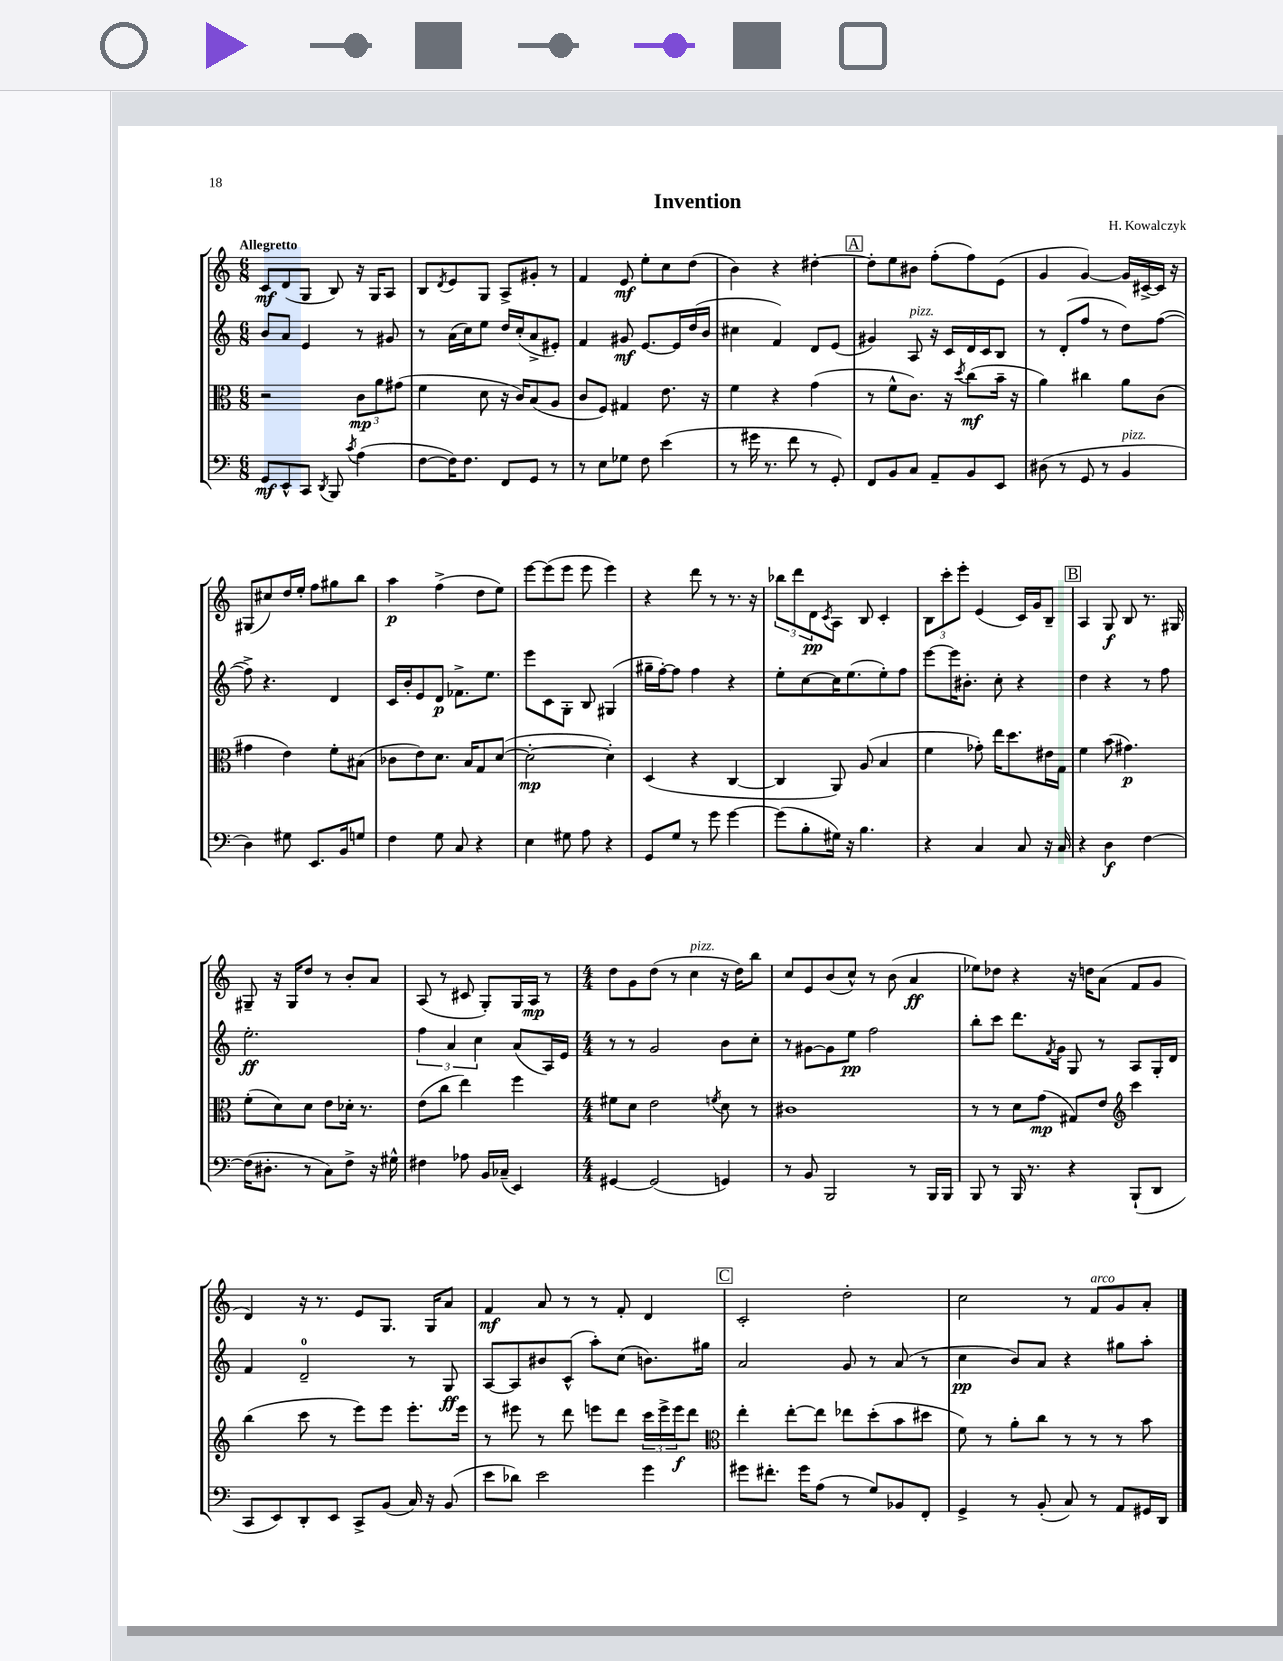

**kern	**kern	**kern	**kern
*staff4	*staff3	*staff2	*staff1
*clefF4	*clefC3	*clefG2	*clefG2
*k[]	*k[]	*k[]	*k[]
*M6/8	*M6/8	*M6/8	*M6/8
8GG	2r	8b	8c
8EE^^	.	8a	(8d
8CC	.	4e	8G
8qDD	.	.	.
8BBB	.	.	8B)
8qc	.	.	.
(4A	12c	8r	16r
.	.	.	16G
.	12a	.	.
.	.	8g#	8A
.	(12g#	.	.
=	=	=	=
[8F	4f	8r	8B
.	.	.	8qd
16F])	.	(16a	8e
8.F	.	16cc)	.
.	8d	8ee	8G
8FF	16r	16dd	8A^
.	16c)	(16cc'	.
8GG	(8B	8a^	8g#'
8r	8A	8e#')	8r
=	=	=	=
8r	8c	4f	4f
8E	8F)	.	.
8G-	4G#	8g#	8e
8F	.	[8.e	8ee'
(4e	8.e	.	8cc
.	.	16e]	.
.	.	(16dd	(8dd
.	16r	16b	.
=	=	=	=
8r	4f	4cc#	4b)
16g#	.	.	.
8.r	.	.	.
.	4r	4f)	4r
8f	.	.	.
8r	(4g	8d	[4dd#'
8GG')	.	(8e	.
=	=	=	=
8FF	8r	4g#)	8dd#']
8BB	8f^^	.	8ee
8C	8.c)	8A	8b#
8AA~	.	16r	(8ff'
.	16r	16c	.
.	8qdd	.	.
8BB	(8cc	16d	8ff)
.	.	16c	.
8EE	16b~	8B	(8e
.	16r	.	.
=	=	=	=
(8D#	4a)	8r	4g
8r	.	(8d'	.
8GG	4cc#	8ff	[4g)
8r	.	8r	.
4BB	8a	8dd)	16g]
.	.	.	[16c#^
.	(8c	([8ff	16c#]
.	.	.	16r
=	=	=	=
4D)	4g#	8ff^])	(8G#
.	.	4.r	8cc#)
8G#	4e)	.	16dd
.	.	.	16ee'
8.EE	.	.	8ff
.	8f'	4d	8gg#
16BB	.	.	.
8G	(8B#	.	8bb
=	=	=	=
4F	8c-	16c	4aa
.	.	16b'	.
.	8e)	8e	.
8G	8.d	8d	(4ff^
8C	.	8.f-^	.
.	16B	.	.
4r	8G	.	8dd
.	.	8.ee	.
.	([8d	.	8ee)
=	=	=	=
4E	2d'_	8eee	[8eee
.	.	8c	(8eee]
8G#	.	8G'	8eee
8A	.	8B	8eee
4r	4d'])	(4G#	4eee)
=	=	=	=
8GG	(4D	16gg#~	4r
.	.	[16ff')	.
8G	.	8ff]	.
8r	4r	4ff	8ddd
8g	.	.	8r
[4g	[4C	4r	8.r
.	.	.	16r
=	=	=	=
(8g]	4C]	8ee'	12bb-
.	.	.	12ddd
8B'	.	[8cc	.
.	.	.	12d
.	.	.	8qc
16G#)	8AA)	16cc]	8A
16r	.	(8.ee	.
4.B	(8A	.	8B
.	4B	8ee')	4c'
.	.	8ff	.
=	=	=	=
4r	4f	[8eee	12B
.	.	.	12ccc'
.	.	16eee]	.
.	.	.	12eee'
.	.	8.b#'	.
4C	8g-')	.	(4e
.	16ee	8cc'	.
.	8.dd	.	.
8C	.	4r	16c)
.	.	.	16g
16r	16e#	.	8B~
16C	16G	.	.
=	=	=	=
4r	4f	4dd	4A
4D	(8b	4r	8G
.	4.g#)	.	8B
[4F	.	8r	8.r
.	.	8ff	.
.	.	.	16G#
=	=	=	=
(16F]	(8f'	2.ee'	8G#~
8.D#'	.	.	.
.	8d)	.	16r
.	.	.	16G#
8r	8d	.	8dd
8C)	8e	.	8r
8F^	16d-'	.	8b'
.	8.r	.	.
16r	.	.	8a
16G#^^	.	.	.
=	=	=	=
4F#	(8e	6ff	(8A
.	8cc	.	8r
.	.	6a	.
8A-	4ee)	.	8c#
.	.	6cc	.
16BB	.	.	8G')
(16C-~	.	.	.
4EE)	4ff	(8a	16G
.	.	.	16A
.	.	16A)	8r
.	.	16e	.
=	=	=	=
*M4/4	*M4/4	*M4/4	*M4/4
[4GG#	8f#	8r	8dd
.	8d	8r	8g
(2GG#]	2e	2g	(8dd
.	.	.	8r
.	.	.	4cc
.	8qf	.	.
4GG)	8d	8b	16r
.	.	.	16dd)
.	8r	8cc'	8bb
=	=	=	=
8r	1c#	8r	8cc
8BB	.	[8g#	8e
2BBB	.	8g#]	(8b
.	.	8ee	8cc^^)
.	.	2ff	8r
.	.	.	(8b
8r	.	.	4a
16BBB	.	.	.
16BBB	.	.	.
=	=	=	=
8BBB	8r	8bb'	8ee-)
8r	8r	8ccc	8dd-
16BBB	8d	8.ddd	4r
8.r	.	.	.
.	(8g	.	.
.	.	8qf	.
.	.	16g	.
4r	8G#)	8G	16r
.	.	.	16dd
.	8e	8r	(8a
*	*clefG2	*	*
(8BBB`	4ccc	8A	8f
8DD	.	16G'	8g
.	.	16d	.
=	=	=	=
8CC	(4bb	4f	4d)
8EE)	.	.	.
8DD'	8ccc	2d~	16r
.	.	.	8.r
8EE	8r	.	.
8CC^	8eee)	.	8e
(8BB	8eee	.	8.G
16C)	8.eee'	8r	.
16r	.	.	16G
(8BB	.	8G	8a
.	16eee	.	.
=	=	=	=
8e	8r	[8A	4f
8d-)	8eee#	8A]	.
2e	8r	8b#	8a
.	8ddd	(8c^^	8r
.	8eee	8aa')	8r
.	8ddd	(8cc	8f'
4g	24ccc	8.b)	4d
.	24eee^	.	.
.	24eee	.	.
.	8ddd	.	.
.	.	16gg#	.
=	=	=	=
*	*clefC3	*	*
8g#	4ee'	2a	2c'
8.f#'	.	.	.
.	[8ee'	.	.
16g#	.	.	.
(8A	8ee]	.	.
8r	8ee-	8g	2dd'
8G)	(8dd'	8r	.
8BB-	8b	(8a	.
8FF'	8dd#	8r	.
=	=	=	=
4GG^	8f)	4cc	2cc
.	8r	.	.
8r	8a'	8b)	.
(8BB'	8cc	8a	.
8C)	8r	4r	8r
8r	8r	.	8f
8AA	8r	8gg#	8g
16GG#	8b	8aa'	8a'
16DD	.	.	.
==	==	==	==
*-	*-	*-	*-
